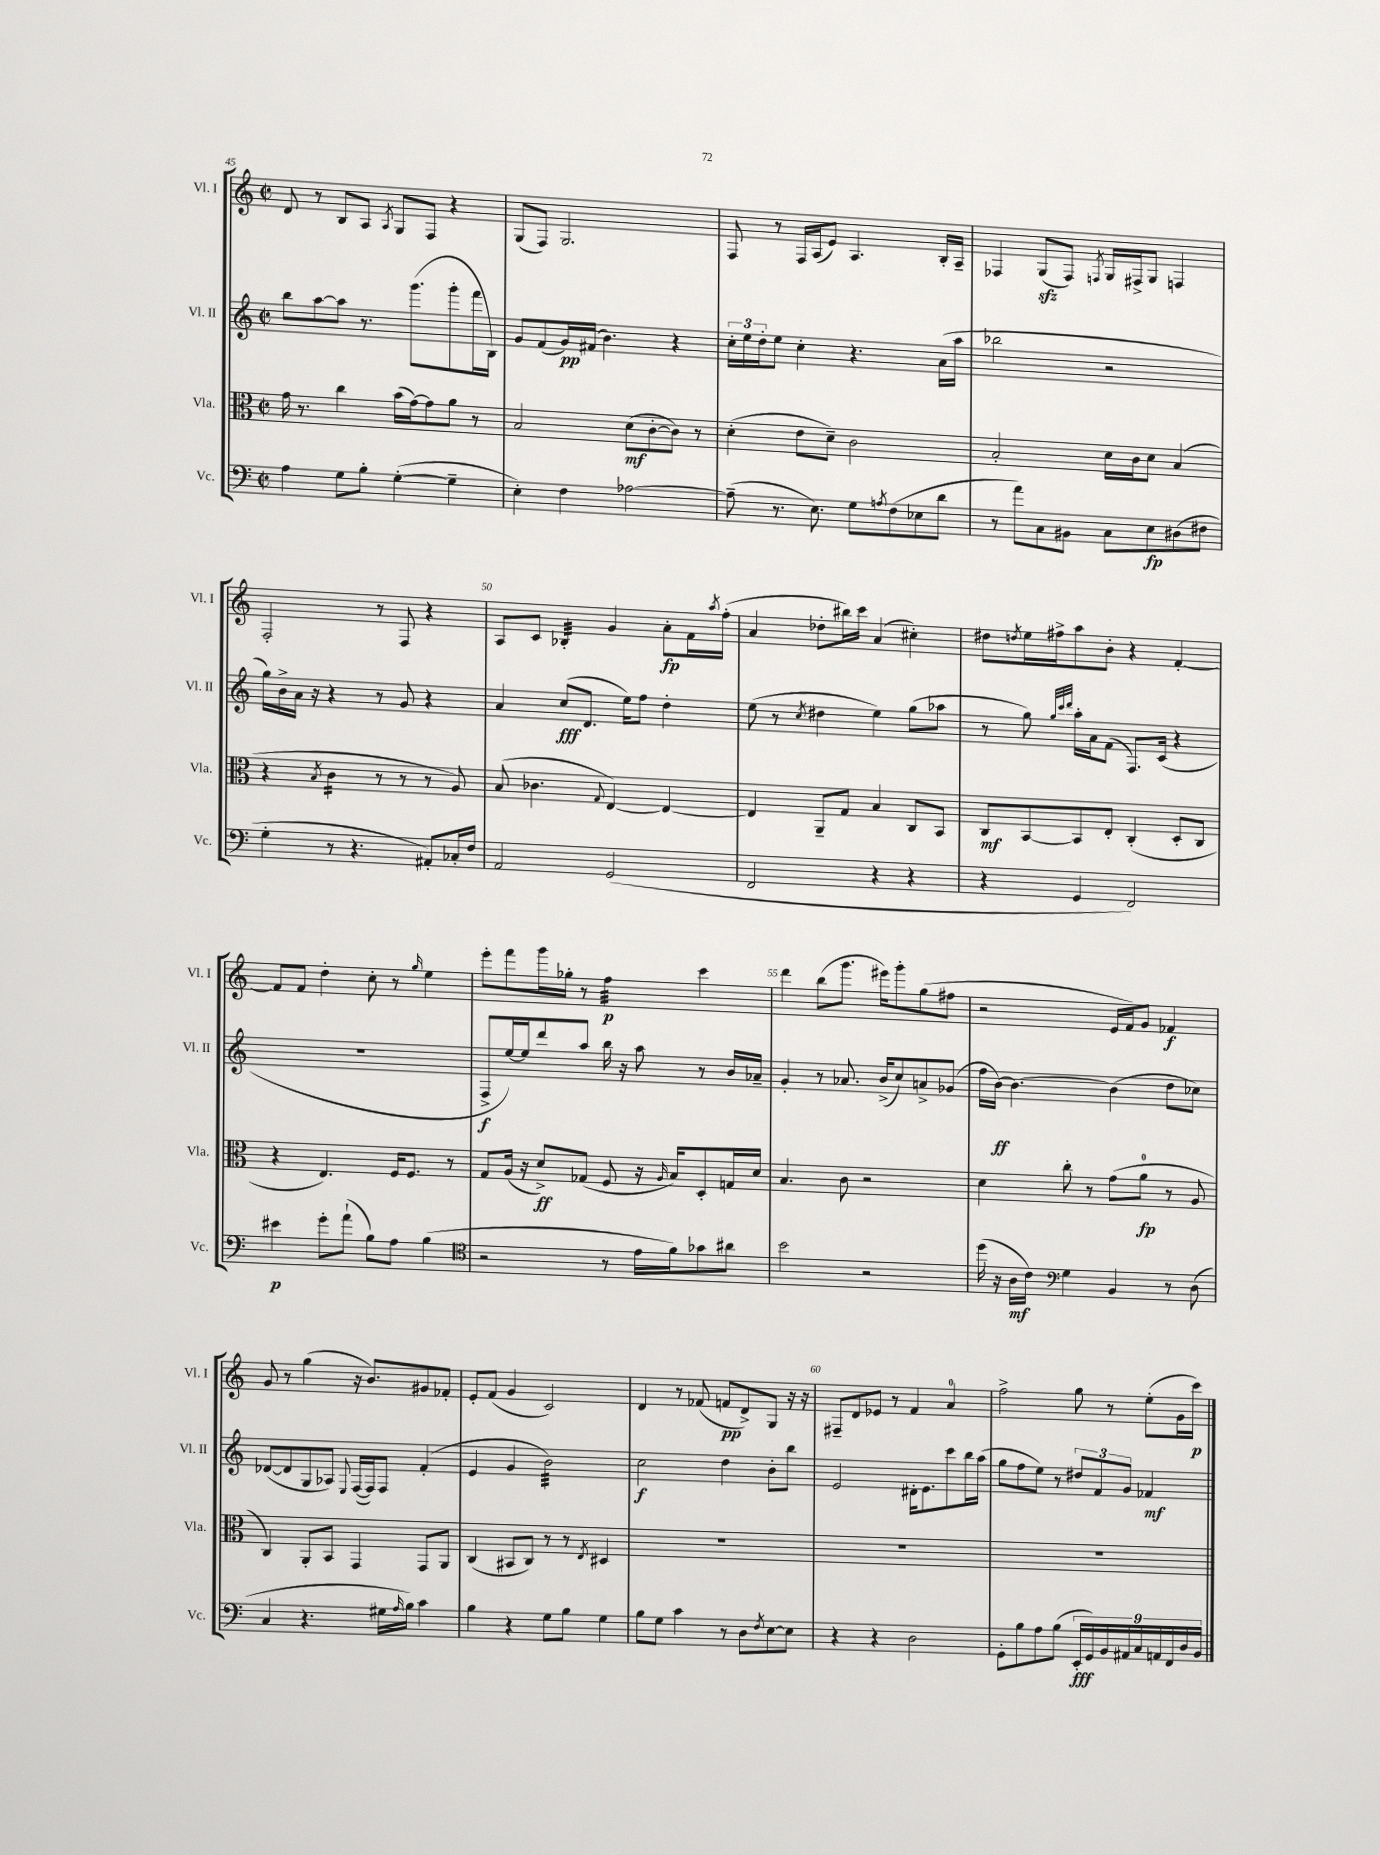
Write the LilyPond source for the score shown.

<<
\new StaffGroup <<
\new Staff = "s0" \with { instrumentName = "Vl. I" shortInstrumentName = "Vl. I" } {
    \clef treble \key c \major \defaultTimeSignature \time 2/2
    d'8 r8 b8 a8 \acciaccatura { a8 } g8 f8 r4 |
    g8( f8) g2. |
    f8 r8 f16 a16( e'8) a4. b16-. a16-- |
    fes4 g8\sfz( fes8) \acciaccatura { f8 } g16 fis16-> g8 f4 |
    f2-. r8 f8 r4 |
    a8 c'8 bes4:32-. g'4 a'8-.\fp f'16 \acciaccatura { a''8 } f''16-.( |
    a'4 des''8-. bis''16) c'''16 a'4( cis''4-.) |
    dis''8 \acciaccatura { d''8 } e''16 fis''16-> a''8 b'8-. r4 f'4~-. |
    f'8 f'8 d''4-. c''8-. r8 \grace { g''16 } e''4 |
    e'''8-. f'''8 g'''16 ges''16-. r8 f''4:32\p c'''4 |
    d'''4 b''8( g'''8. eis'''16) g'''8-. g''8( fis''8 |
    r2 e'16 f'16) g'8 fes'4\f |
    g'8 r8 g''4( r16 b'8.) gis'8 fes'8-. |
    e'8-. f'8( g'4 c'2) |
    d'4 r8 fes'8( f'8\pp d'8->) g8 r16 r16 |
    fis8-- d'8 ees'8 r8 f'4 a'4-0 |
    f''2-> g''8 r8 e''8-.( g'16 c'''16\p) \bar "|." |
}
\new Staff = "s1" \with { instrumentName = "Vl. II" shortInstrumentName = "Vl. II" } {
    \clef treble \key c \major \defaultTimeSignature \time 2/2
    b''8 a''8~ a''8 r8. g'''8.( g'''8-. f'''16 b16) |
    g'8 f'8( g'16\pp) fis'16( b'4.) r4 |
    \tuplet 3/2 { c''16-. e''16 d''16-. } e''8 c''4-. r4. a'16( a''16 |
    bes''2 r2 |
    g''16) b'16-> a'16 r16 r4 r8 g'8 r4 |
    a'4 c''8\fff( d'8. e''16) f''8 d''4-. |
    e''8( r8 \acciaccatura { c''8 } dis''4 e''4) g''8( aes''8 |
    r8 g''8) \grace { g''32 c'''32 d'''32 } a''16-. a'16 f'8( f8.) c'16( r4 |
    R1 |
    f8->\f e''16~) e''16 d'''8 a''8 b''16 r16 a''8 r8 b'16 aes'16-- |
    g'4-. r8 aes'8. b'16->( c''8) a'8-> ges'8( |
    f''16 b'16~\ff) b'4.~ b'4( d''8 ces''8) |
    des'8~( des'8 g8 aes8) \appoggiatura { e8 } f16~( f16) f8 f'4-.( |
    e'4 g'4 b'2:32) |
    c''2\f d''4 b'8-. b''8 |
    e'2 dis'16-. e'8. c'''8 b''16 a''16( |
    g''8 f''8 e''8) r8 \tuplet 3/2 { dis''8 f'8 g'8 } fes'4\mf \bar "|." |
}
\new Staff = "s2" \with { instrumentName = "Vla." shortInstrumentName = "Vla." } {
    \clef alto \key c \major \defaultTimeSignature \time 2/2
    g'16 r8. c''4 b'16( g'16~) g'8 a'8 r8 |
    b2 d'8\mf( c'8~-. c'8) r8 |
    d'4-.( e'8 d'8--) c'2 |
    b2-. d'16 c'16 d'8 b4( |
    r4 \acciaccatura { b8 } c'4:16 r8 r8 r8 a8) |
    b8( ces'4. \appoggiatura { g8 } e4~) e4~ |
    e4 a,8-- g8 b4 c8 b,8 |
    c8\mf b,8~ b,8 e8-. c4-.( d8-. c8 |
    r4 e4.) f16 f8. r8 |
    g8 a16( r16 d'8->\ff) ges8( f8 r16 \grace { a16 } b16) d8-. g16 d'16 |
    b4. c'8 r2 |
    d'4 c''8-. r8 g'8( a'8-0\fp r8 a8 |
    c4) a,8-. b,8 g,4 g,8 a,8 |
    c4( bis,8 c8) r8 r8 \acciaccatura { e8 } dis4 |
    R1 |
    R1 |
    R1 \bar "|." |
}
\new Staff = "s3" \with { instrumentName = "Vc." shortInstrumentName = "Vc." } {
    \clef bass \key c \major \defaultTimeSignature \time 2/2
    a4 g8 b8-. g4~-.( g4-- |
    e4-.) f4 aes2~ |
    aes8--( r8. e8.) g8 \acciaccatura { a8 } f8( ees8 d'8 |
    r8 a'8) c8 bis,8 c8 e8\fp dis8( fis8 |
    g4-. r8 r4. ais,8-.) ces16-. f16 |
    a,2 g,2( |
    f,2 r4 r4 |
    r4 g,4 f,2) |
    eis'4\p g'8-. a'8-!( b8) a8 b4( |
    \clef tenor r2 r8 e'16 f'16) ges'8 ais'8 |
    b'2 r2 |
    d''16( r16 a16\mf c'16) \clef bass g4 b,4 r8 d8( |
    c4 r4. gis16 \grace { a16 } b16) c'4 |
    b4 r4 g8 b8 g4 |
    b8 g8 c'4 r8 d8 \acciaccatura { f8 } e8~ e8 |
    r4 r4 d2 |
    g,8-. b8 a8 b8( \tuplet 9/8 { e,16-.\fff g,16) b,16 ais,16 c16 a,16 f,16 d16 b,16 } \bar "|." |
}
>>
>>
\layout { \context { \Score currentBarNumber = #45 \override BarNumber.break-visibility = ##(#f #t #t) barNumberVisibility = #(every-nth-bar-number-visible 5) } }
